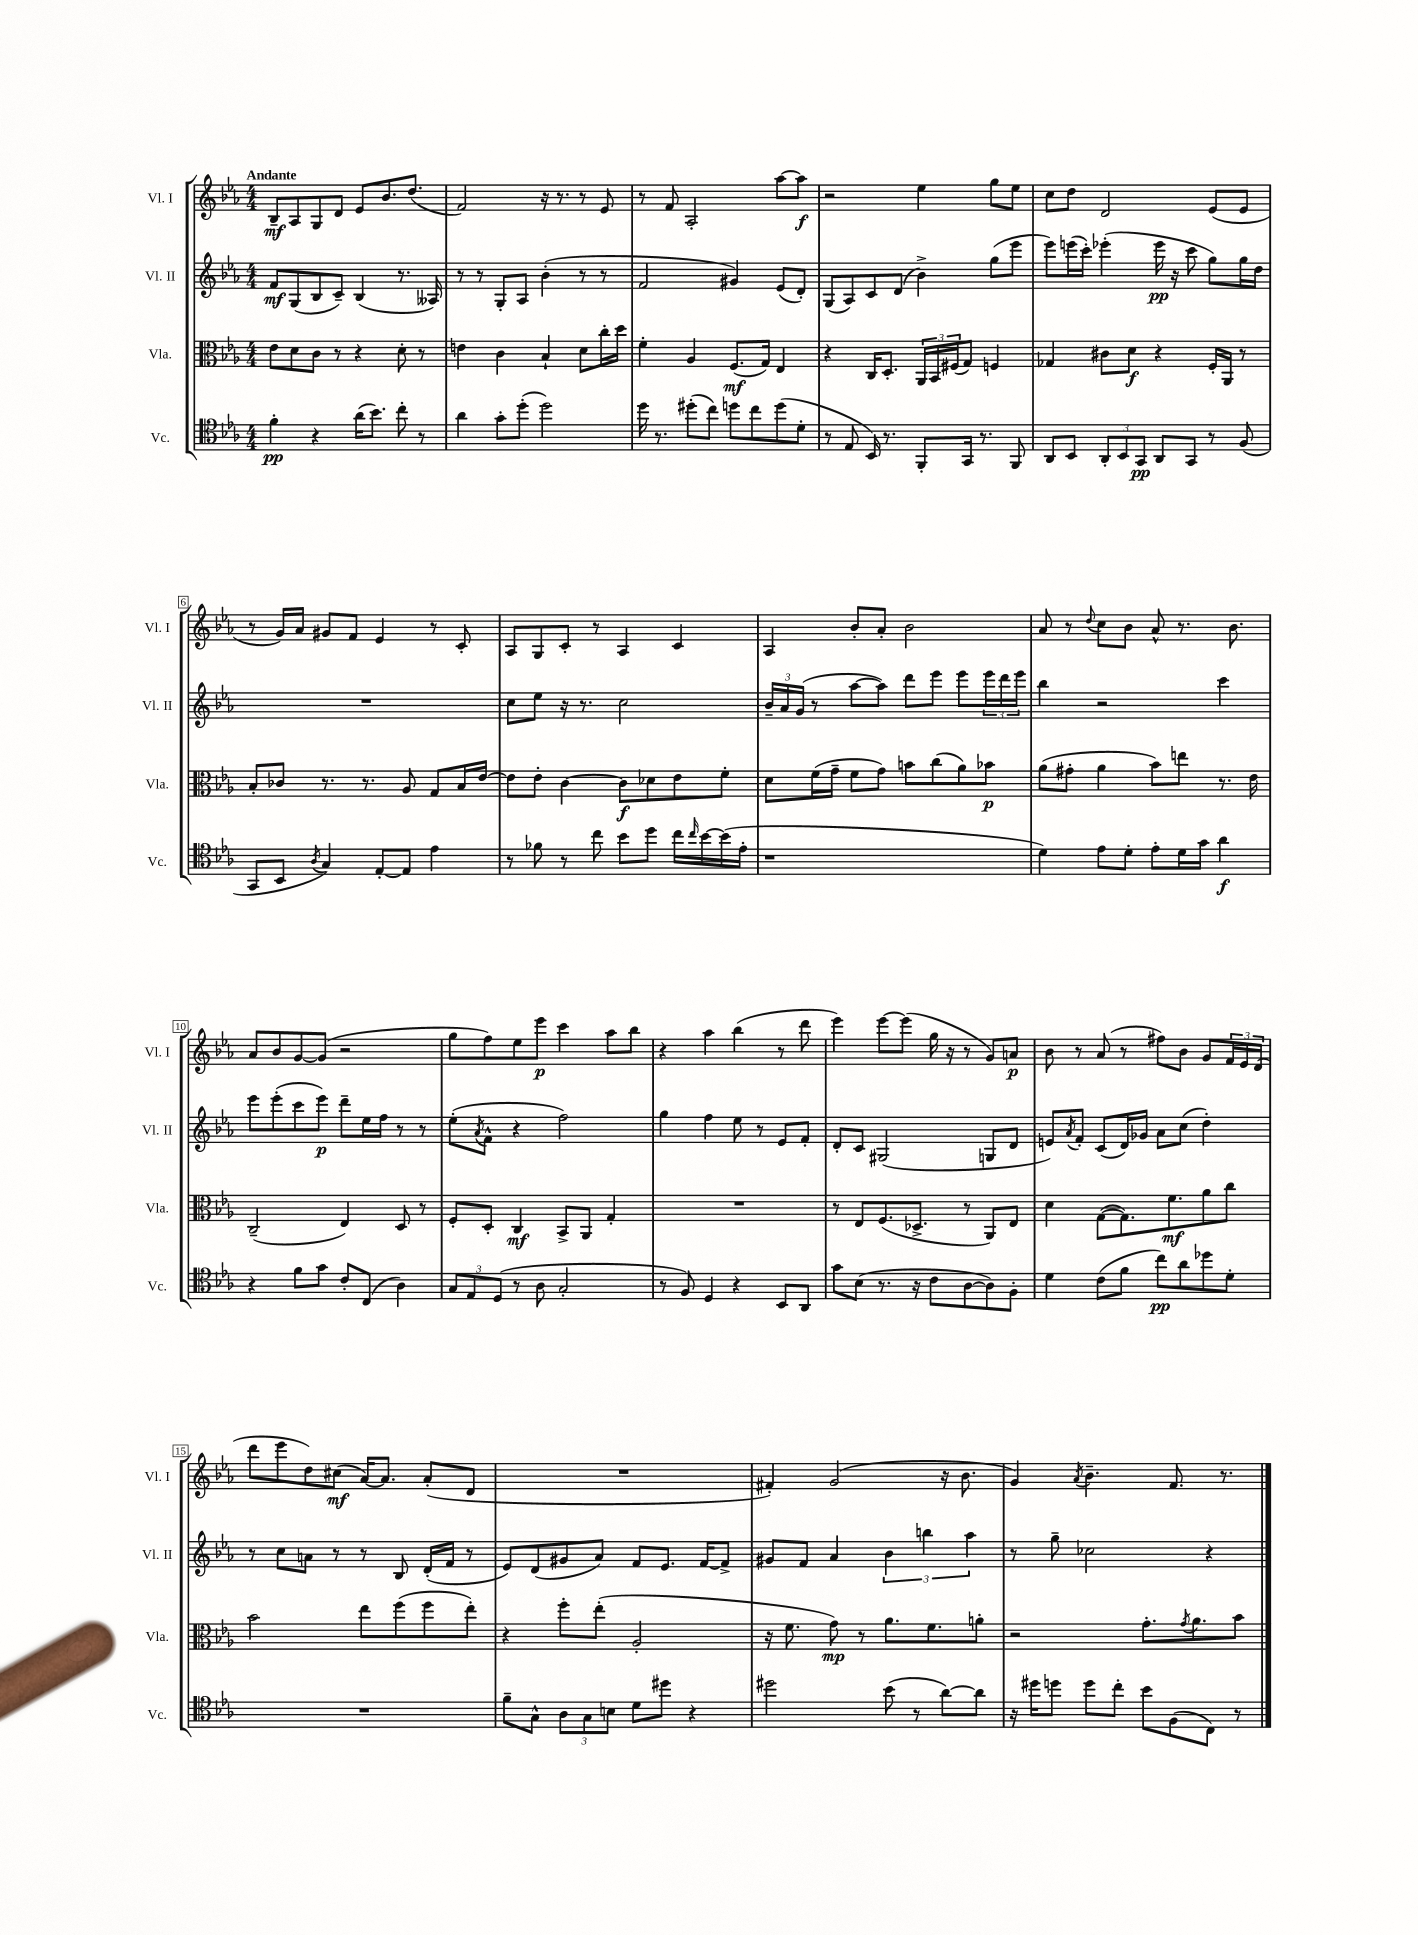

**kern	**kern	**kern	**kern
*staff4	*staff3	*staff2	*staff1
*clefC4	*clefC3	*clefG2	*clefG2
*k[b-e-a-]	*k[b-e-a-]	*k[b-e-a-]	*k[b-e-a-]
*M4/4	*M4/4	*M4/4	*M4/4
4f'\	8e-\L	8f/L	8B-~/L
.	8d\	(8G/	8A-/
4r	8c\J	8B-/	8G/
.	8r	8c~/J)	8d/J
(16a-\LK	4r	(4B-/	8e-/L
8.b-\J)	.	.	.
.	.	.	8.b-/
8cc'\	8d'\	8.r	.
.	.	.	(8.dd/J
8r	8r	.	.
.	.	16A--/)	.
=	=	=	=
4a-\	4e\	8r	2f/)
.	.	8r	.
8g'\L	4c\	8G'/L	.
(8dd'\J	.	8A-/J	.
2dd\)	4B-`/	(4b-'\	16r
.	.	.	8.r
.	8d\L	8r	8r
.	16cc'\L	8r	8e-/
.	16dd\JJ	.	.
=	=	=	=
16dd\	4f'\	2f/	8r
8.r	.	.	.
.	.	.	8f/
(8dd#'\L	4A-/	.	2A-'/
8cc\J)	.	.	.
8dd\L	(8.F/L	4g#/)	.
8cc\	.	.	.
.	16G/Jk)	.	.
(8dd\	4E-/	(8e-/L	[8aa-\L
8d'\J	.	8d'/J)	8aa-\]J
=	=	=	=
8r	4r	(8G/L	2r
8E-/	.	8A-/)	.
16BB-/)	16C/LK	8c/	.
8.r	8.D'/J	.	.
.	.	(8d/J	.
8FF'/L	24AA-/LL	4b-^\)	4ee-\
.	24BB-/	.	.
.	(24F#/J	.	.
16GG/Jk	8G/J)	.	.
8.r	.	.	.
.	4F/	(8gg\L	8gg\L
8FF/	.	8eee-\J	8ee-\J
=	=	=	=
8AA-/L	4G-/	8eee-\L)	8cc\L
8BB-/J	.	(16eee\L	8dd\J
.	.	16ccc'\JJ)	.
12AA-'/L	8c#\L	(4eee-'\	2d/
12BB-/	.	.	.
.	8d\J	.	.
12GG/J	.	.	.
8AA-/L	4r	16eee-\	.
.	.	16r	.
8GG/J	.	8ccc\	.
8r	16F'/LL	8gg\L)	(8e-/L
.	16AA-/JJ	.	.
(8F/	8r	16gg\L	8e-/J
.	.	16dd\JJ	.
=	=	=	=
8GG/L	8B-'/L	1r	8r
8BB-/J	8c-/J	.	16g/LL)
.	.	.	16a-/JJ
8qA-/	.	.	.
4G/)	8.r	.	8g#/L
.	.	.	8f/J
.	8.r	.	.
[8E-'/L	.	.	4e-/
8E-/]J	8A-/	.	.
4e-\	8G/L	.	8r
.	16B-/L	.	8c'/
.	[16e-/JJ	.	.
=	=	=	=
8r	8e-\]L	8cc\L	8A-/L
8f-\	8e-'\J	8ee-\J	8G/
8r	[4c\	16r	8c'/J
.	.	8.r	.
8cc\	.	.	8r
8b-\L	8c\]L	2cc\	4A-/
8dd\J	8d-\	.	.
16cc\LL	8e-\	.	4c/
16qqcc/	.	.	.
[16b-\	.	.	.
(16b-\]	8f'\J	.	.
16e-'\JJ	.	.	.
=	=	=	=
1r	8d\L	24b-~/LL	4A-/
.	.	24a-/	.
.	.	(24g/JJ	.
.	(16f\L	8r	.
.	16g~\JJ	.	.
.	8f\L	[8aa-\L	8b-'/L
.	8g\J)	8aa-\]J)	8a-'/J
.	8b\L	8ddd\L	2b-\
.	(8cc\	8eee-\J	.
.	8a-\)	8eee-\L	.
.	8b-\J	24eee-\L	.
.	.	24ddd\	.
.	.	24eee-\JJ	.
=	=	=	=
4d\)	(8a-\L	4bb-\	8a-/
.	8g#'\J	.	8r
.	.	.	8qqdd/
8e-\L	4a-\	2r	8cc\L
8d'\J	.	.	8b-\J
8e-'\L	8b-\L)	.	8a-^^/
16d\L	8ee\J	.	8.r
16g\JJ	.	.	.
4a-\	8.r	4ccc\	.
.	.	.	8.b-\
.	16e-\	.	.
=	=	=	=
4r	(2C~/	8eee-\L	8a-/L
.	.	(8eee-'\	8b-/
8f\L	.	8ccc\	[8g/
8g\J	.	8eee-\J)	(8g/]J
8c'/L	4E-/)	8ddd~\L	2r
(8C/J	.	16ee-\L	.
.	.	16ff\JJ	.
4A-\)	8D/	8r	.
.	8r	8r	.
=	=	=	=
12G/L	8F'/L	(8ee-'\L	8gg\L
12E-/	.	.	.
.	.	8qa-/	.
.	8D'/J	8f^^\J	8ff\)
(12D/J	.	.	.
8r	4C/	4r	8ee-\
8A-\	.	.	8eee-\J
2G'/	8BB-^/L	2ff\)	4ccc\
.	8AA-/J	.	.
.	4G'/	.	8aa-\L
.	.	.	8bb-\J
=	=	=	=
8r	1r	4gg\	4r
8F/)	.	.	.
4D/	.	4ff\	4aa-\
4r	.	8ee-\	(4bb-\
.	.	8r	.
8BB-/L	.	8e-/L	8r
8AA-/J	.	8f'/J	8ddd\
=	=	=	=
8g\L	8r	8d'/L	4eee-\)
(8B-\J	8E-/L	8c/J	.
8.r	(8.F/	(2G#/	[8eee-\L
.	.	.	(8eee-\]J
16r	8.D-^/J	.	.
8c\L	.	.	16gg\
.	.	.	16r
[8A-\	8r	.	8r
8A-\])	8AA-/L)	8G/L	8g/L)
8F'\J	8E-/J	8d/J	8a/J
=	=	=	=
4d\	4d\	8e/L)	8b-\
.	.	8qa-/	.
.	.	8f'/J	8r
(8c\L	([8G\L	(8c/L	(8a-/
8f\J	8.G\])	16d/L)	8r
.	.	16g-/JJ	.
8cc\L)	.	8a-\L	8ff#\L)
.	8.f\	.	.
8a-\	.	(8cc\J	8b-\J
8dd-\	8a-\	4dd'\)	8g/L
8d'\J	8cc\J	.	24f/L
.	.	.	24e-/
.	.	.	(24d/JJ
=	=	=	=
1r	2b-\	8r	8ddd\L
.	.	8cc\L	8eee-\
.	.	8a\J	8dd\)
.	.	8r	(8cc#\J
.	8ee-\L	8r	[16a-/LK)
.	.	.	8.a-/]J
.	(8ff\	8B-/	.
.	8ff\	(16d'/LL	(8a-'/L
.	.	16f/JJ	.
.	8ee-'\J)	8r	8d/J
=	=	=	=
8f~\L	4r	8e-/L)	1r
8G^^\J	.	(8d/	.
12A-\L	8ff'\L	8g#/	.
12G\	.	.	.
.	(8ee-'\J	8a-/J)	.
12B\J	.	.	.
8d\L	2A-'/	8f/L	.
8dd#\J	.	8.e-/J	.
4r	.	.	.
.	.	[16f/LK	.
.	.	8f^/]J	.
=	=	=	=
2dd#\	16r	8g#/L	4f#'/)
.	8.f\	.	.
.	.	8f/J	.
.	8g\)	4a-/	(2g/
.	8r	.	.
(8b-\	8.a-\L	6b-\	.
8r	.	.	.
.	.	6bb\	.
.	8.f\	.	.
[8a-\L)	.	.	16r
.	.	.	8.b-\
.	.	6aa-\	.
8a-\]J	8a'\J	.	.
=	=	=	=
16r	2r	8r	4g/)
16dd#\LK	.	.	.
8dd\J	.	8gg~\	.
.	.	.	8qa-/
8dd\L	.	2cc-\	4.b-~\
8cc'\J	.	.	.
8b-\L	8.g'\L	.	.
(8F\	.	.	8.f/
.	8qg/	.	.
.	8.a-\	.	.
8C\J)	.	4r	.
.	.	.	8.r
8r	8b-\J	.	.
==	==	==	==
*-	*-	*-	*-
